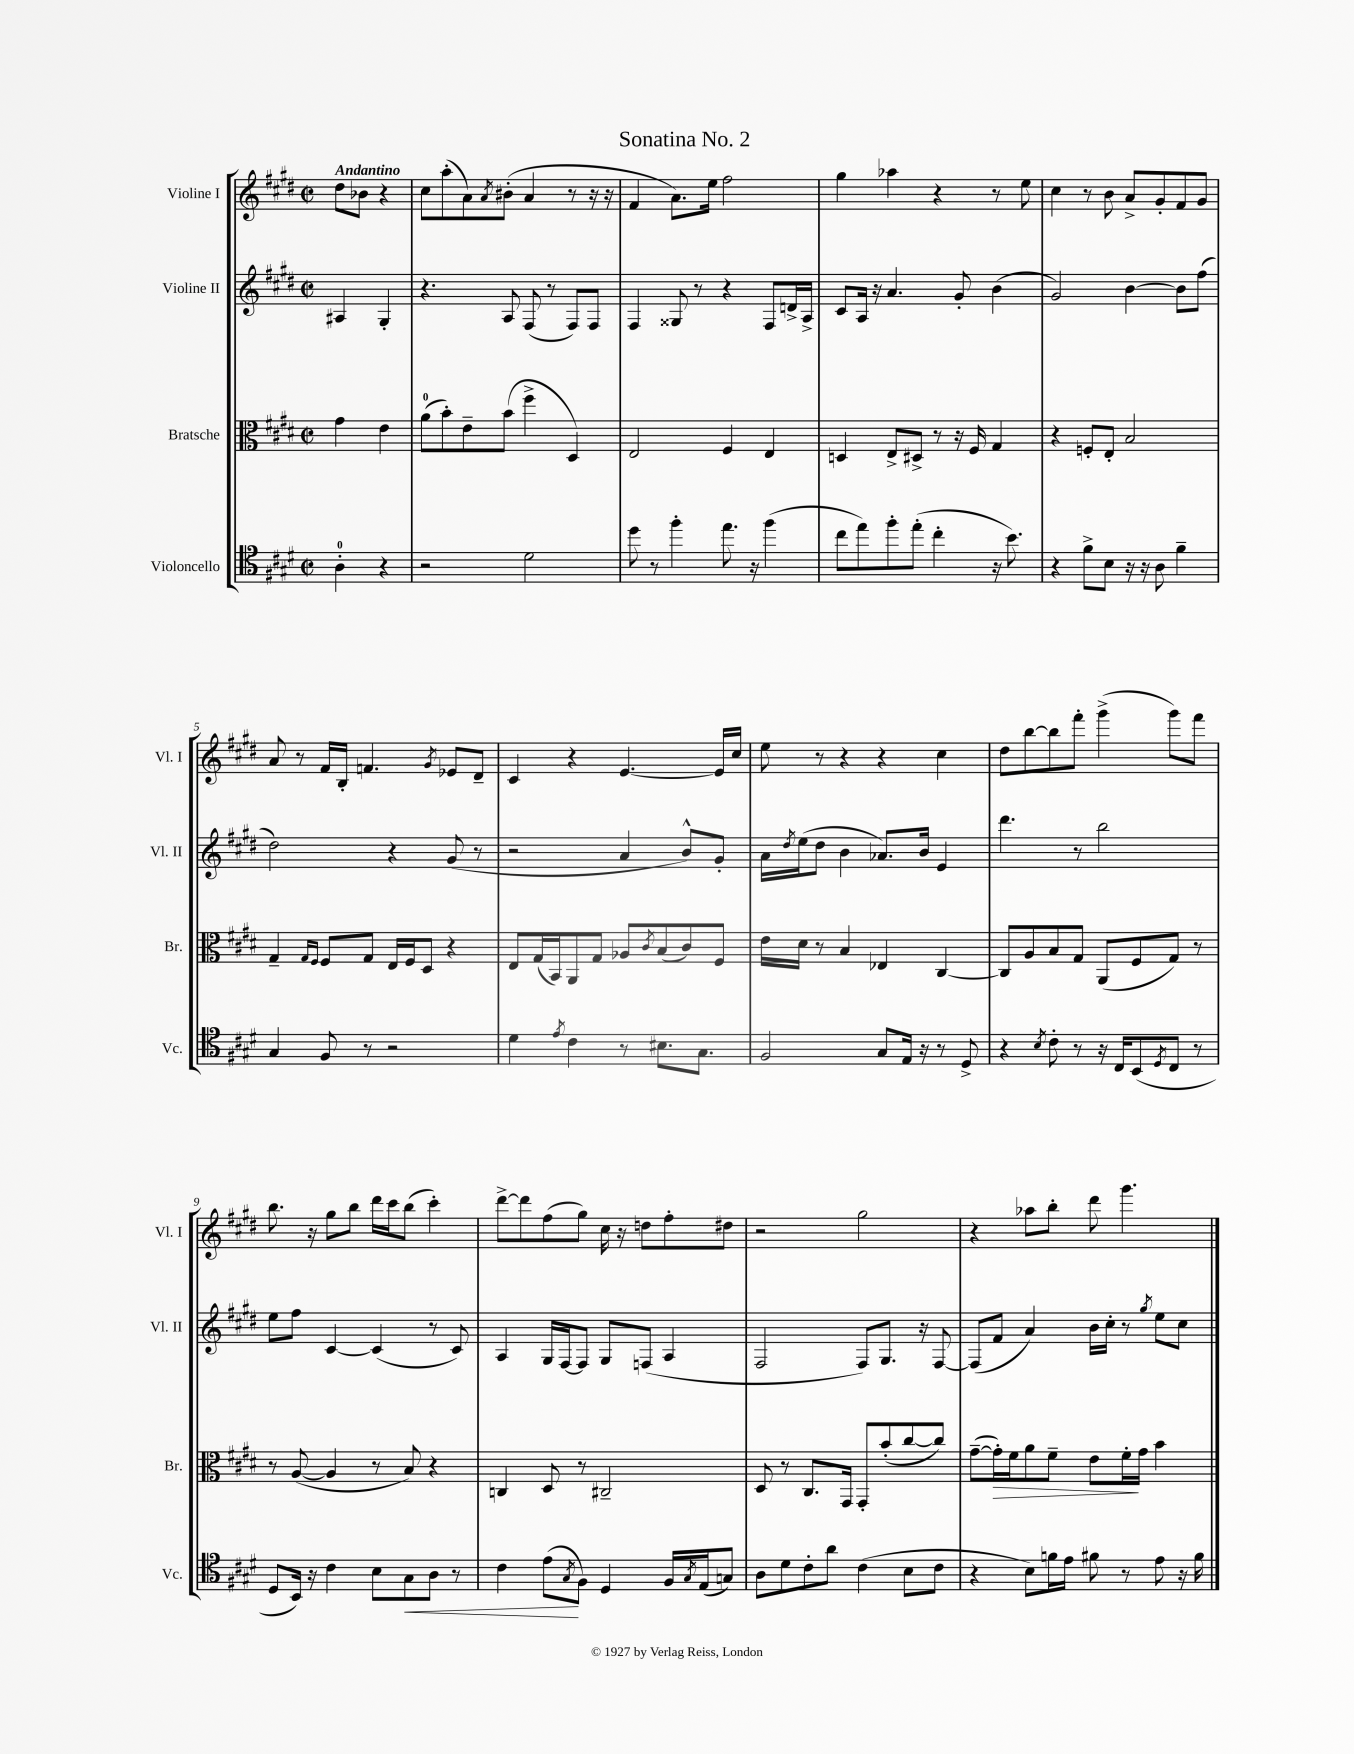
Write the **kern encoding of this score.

**kern	**kern	**kern	**kern
*staff4	*staff3	*staff2	*staff1
*clefC4	*clefC3	*clefG2	*clefG2
*k[f#c#g#d#]	*k[f#c#g#d#]	*k[f#c#g#d#]	*k[f#c#g#d#]
*M2/2	*M2/2	*M2/2	*M2/2
*met(c|)	*met(c|)	*met(c|)	*met(c|)
4A'\	4g#\	4A#/	8dd#\L
.	.	.	8b-\J
4r	4e\	4G#'/	4r
=	=	=	=
2r	(8a\L	4.r	8cc#\L
.	8b'\)	.	(8aa'\
.	8e~\	.	8a\)
.	.	.	8qa/
.	(8b\J	8A/	(8b#'\J
2d#\	4ff#^\	(8F#/	4a/
.	.	8r	.
.	4D#/)	8F#/L)	8r
.	.	8F#/J	16r
.	.	.	16r
=	=	=	=
8dd#\	2E/	4F#/	4f#/
8r	.	.	.
4ff#'\	.	8G##/	8.a\L)
.	.	8r	.
.	.	.	16ee\Jk
8.ee\	4F#/	4r	2ff#\
16r	.	.	.
(4ff#\	4E/	8F#/L	.
.	.	16d^/L	.
.	.	16A^/JJ	.
=	=	=	=
8cc#\L	4D/	8c#/L	4gg#\
8ee\)	.	16A/Jk	.
.	.	16r	.
8ff#'\	8E^/L	4.a/	4aa-\
(8ee'\J	8D#^/J	.	.
4cc#'\	8r	.	4r
.	16r	8g#'/	.
.	16F#/	.	.
16r	4G#/	(4b\	8r
8.b\)	.	.	.
.	.	.	8ee\
=	=	=	=
4r	4r	2g#/)	4cc#\
8f#^\L	8F'/L	.	8r
8B\J	8E'/J	.	8b\
16r	2B/	[4b\	8a^/L
16r	.	.	.
8A\	.	.	8g#'/
4f#~\	.	8b\]L	8f#/
.	.	(8ff#\J	8g#/J
=	=	=	=
4G#/	4G#~/	2dd#\)	8a/
.	.	.	8r
.	16qqG#/LL	.	.
.	16qqF#/JJ	.	.
8F#/	8F#/L	.	16f#/LL
.	.	.	16B'/JJ
8r	8G#/J	.	4.f/
2r	16E/LL	4r	.
.	16F#/J	.	.
.	8D#/J	.	.
.	.	.	8qg#/
.	4r	(8g#/	8e-/L
.	.	8r	8d#~/J
=	=	=	=
4d#\	8E/L	2r	4c#/
.	(16G#/L	.	.
.	16BB/J)	.	.
8qe/	.	.	.
4c#\	8AA/	.	4r
.	8G#/J	.	.
8r	8A-/L	4a/	[4.e/
.	8qc#/	.	.
8.B#\L	(8B/	.	.
.	8c#/)	8b^^/L)	.
8.G#\J	.	.	.
.	8F#/J	8g#'/J	16e/]LL
.	.	.	16cc#/JJ
=	=	=	=
2F#/	16e\LL	16a\LL	8ee\
.	.	8qdd#/	.
.	16d#\JJ	(16ee\J	.
.	8r	8dd#\J	8r
.	4B/	4b\	4r
8G#/L	4E-/	8.a-/L)	4r
16E/Jk	.	.	.
16r	.	16b/Jk	.
8r	[4C#/	4e/	4cc#\
8D#^/	.	.	.
=	=	=	=
4r	8C#/]L	4.ddd#\	8dd#\L
.	8A/	.	[8bb\
8qB/	.	.	.
8c#'\	8B/	.	8bb\]
8r	8G#/J	8r	8fff#'\J
16r	(8AA/L	2bb\	(4ggg#^\
16C#/LK	.	.	.
(8BB/	8F#/	.	.
8qD#/	.	.	.
8C#/J	8G#/J)	.	8ggg#\L)
8r	8r	.	8fff#\J
=	=	=	=
8D#/L	8r	8ee\L	8.bb\
16BB/Jk)	([8A/	8ff#\J	.
16r	.	.	16r
4c#\	4A/]	[4c#/	8gg#\L
.	.	.	8bb\J
8B\L	8r	(4c#/]	16ddd#\LL
.	.	.	16ccc#\J
8G#\	8B/)	.	(8bb\J
8A\J	4r	8r	4ccc#'\)
8r	.	8c#/)	.
=	=	=	=
4c#\	4C/	4A/	[8ddd#^\L
.	.	.	8ddd#\]
(8e\L	8D#/	16G#/LL	(8ff#\
.	.	[16F#/J	.
8qG#/	.	.	.
8F#\J)	8r	8F#/]J	8gg#\J)
4D#/	2C#~/	8G#/L	16cc#\
.	.	.	16r
.	.	(8F/J	8dd\L
16F#/LL	.	4A/	8ff#'\
8qG#/	.	.	.
(16E/J	.	.	.
8G/J)	.	.	8dd#\J
=	=	=	=
8A\L	8D#/	2F#/	2r
8d#\	8r	.	.
8c#'\	8.C#/L	.	.
8a\J	.	.	.
.	16GG#/Jk	.	.
(4c#\	8GG#'/L	8F#/L)	2gg#\
.	(8b'/	8.G#/J	.
8B\L	[8cc#/	.	.
.	.	16r	.
8c#\J	8cc#/]J)	[8F#/	.
=	=	=	=
4r	([8g#~\L	(8F#/]L	4r
.	16g#'\]L)	8f#/J	.
.	16f#\J	.	.
8B\L)	8a\	4a/)	8aa-\L
16f\L	8f#~\J	.	8bb'\J
16e\JJ	.	.	.
8f#\	8e\L	16b\LL	8ddd#\
.	.	16cc#'\JJ	.
8r	16f#'\L	8r	4.ggg#\
.	16g#\JJ	.	.
.	.	8qgg#/	.
8e\	4b\	8ee\L	.
16r	.	8cc#\J	.
16f#\	.	.	.
==	==	==	==
*-	*-	*-	*-
